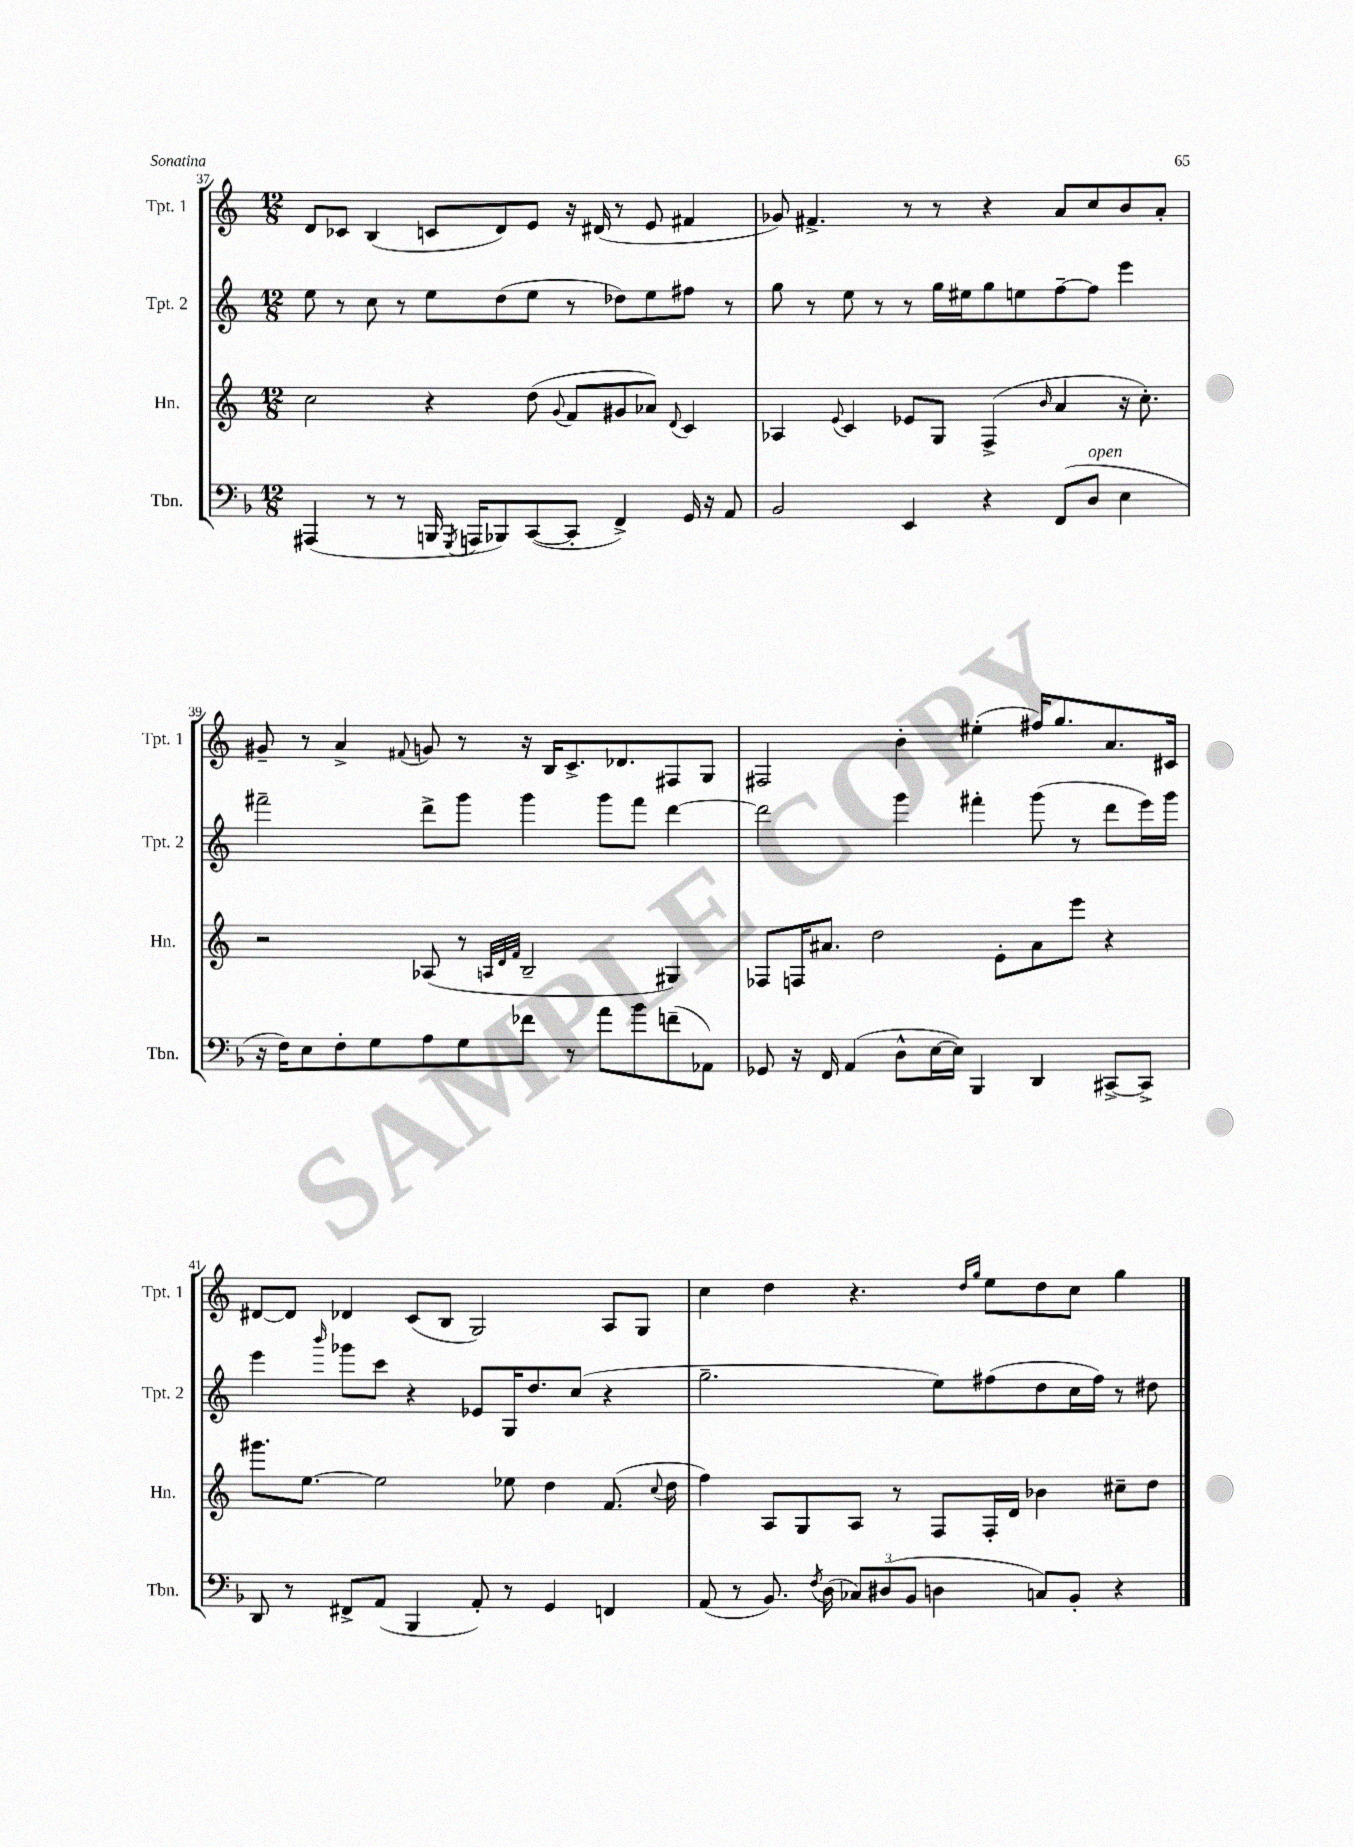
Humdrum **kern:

**kern	**kern	**kern	**kern
*staff4	*staff3	*staff2	*staff1
*clefF4	*clefG2	*clefG2	*clefG2
*k[b-]	*k[]	*k[]	*k[]
*M12/8	*M12/8	*M12/8	*M12/8
(4AAA#	2cc	8ee	8d
.	.	8r	8c-
8r	.	8cc	(4B
8r	.	8r	.
16BBB	4r	8ee	8c
8qGGG	.	.	.
16AAA	.	.	.
8BBB-)	.	(8dd	8d)
([8CC	(8dd	8ee	8e
.	8qqg	.	.
8CC']	8f	8r	16r
.	.	.	(16d#
4FF^)	8g#	8dd-)	8r
.	8a-)	8ee	8e
.	8qqd	.	.
16GG	4c	8ff#	4f#
16r	.	.	.
8AA	.	8r	.
=	=	=	=
2BB-	4A-	8gg	8g-)
.	.	8r	4.f#^
.	8qqe	.	.
.	4c	8ee	.
.	.	8r	.
4EE	8e-	8r	8r
.	8G	16gg	8r
.	.	16ee#	.
4r	(4F^	8gg	4r
.	.	8ee	.
.	16qqb	.	.
(8FF	4a	[8ff~	8a
8D	.	8ff]	8cc
4E	16r	4eee	8b
.	8.cc')	.	.
.	.	.	8a'
=	=	=	=
16r	2r	2fff#~	8g#~
16F)	.	.	.
8E	.	.	8r
8F'	.	.	4a^
8G	.	.	.
.	.	.	8qqf#
8A	(8A-	8ddd^	8g
8G	8r	8ggg	8r
.	32qqA	.	.
.	32qqd	.	.
.	32qqf	.	.
8f-	2B~	4ggg	16r
.	.	.	16B
8r	.	.	8.c^
8a	.	8ggg	.
.	.	.	8.d-
8b-	.	8fff#	.
(8f~	4G#)	[4ddd	8F#
8AA-)	.	.	8G
=	=	=	=
8GG-	8F-	2ddd]	2F#
16r	16F	.	.
16FF	8.a#	.	.
(4AA	.	.	.
.	2dd	.	.
8D^^	.	4ggg	4b'
[16E	.	.	.
16E])	.	.	.
4BBB-	.	4fff#'	(4ee#'
.	8e'	.	.
4DD	8a#	(8ggg	16ff#)
.	.	.	8.gg
.	8eee	8r	.
[8CC#^	4r	8ddd	8.a
8CC#^]	.	16eee)	.
.	.	16ggg	16c#
=	=	=	=
8DD	8.ggg#	4eee	[8d#
8r	.	.	8d#]
.	[8.ee	.	.
.	.	16qqbbb	.
8FF#^	.	8ggg-	4d-
(8AA	2ee]	8ccc	.
4BBB-	.	4r	(8c
.	.	.	8B
8AA')	.	8e-	2G)
8r	8ee-	16G	.
.	.	8.dd	.
4GG	4dd	.	.
.	.	(8cc	.
4FF	(8.f	4r	8A
.	.	.	8G
.	8qqcc	.	.
.	16dd	.	.
=	=	=	=
(8AA	4ff)	2.gg~	4cc
8r	.	.	.
8.BB-)	8A	.	4dd
.	8G	.	.
8qF	.	.	.
(16D	.	.	.
12C-)	8A	.	4.r
(12D#	.	.	.
.	8r	.	.
12BB-	.	.	.
4D	8F	8ee)	.
.	.	.	16qqdd
.	.	.	16qqgg
.	16F'	(8ff#	8ee
.	16d	.	.
8C)	4b-	8dd	8dd
8BB-'	.	16cc	8cc
.	.	16ff#)	.
4r	8cc#~	8r	4gg
.	8dd	8dd#	.
==	==	==	==
*-	*-	*-	*-
